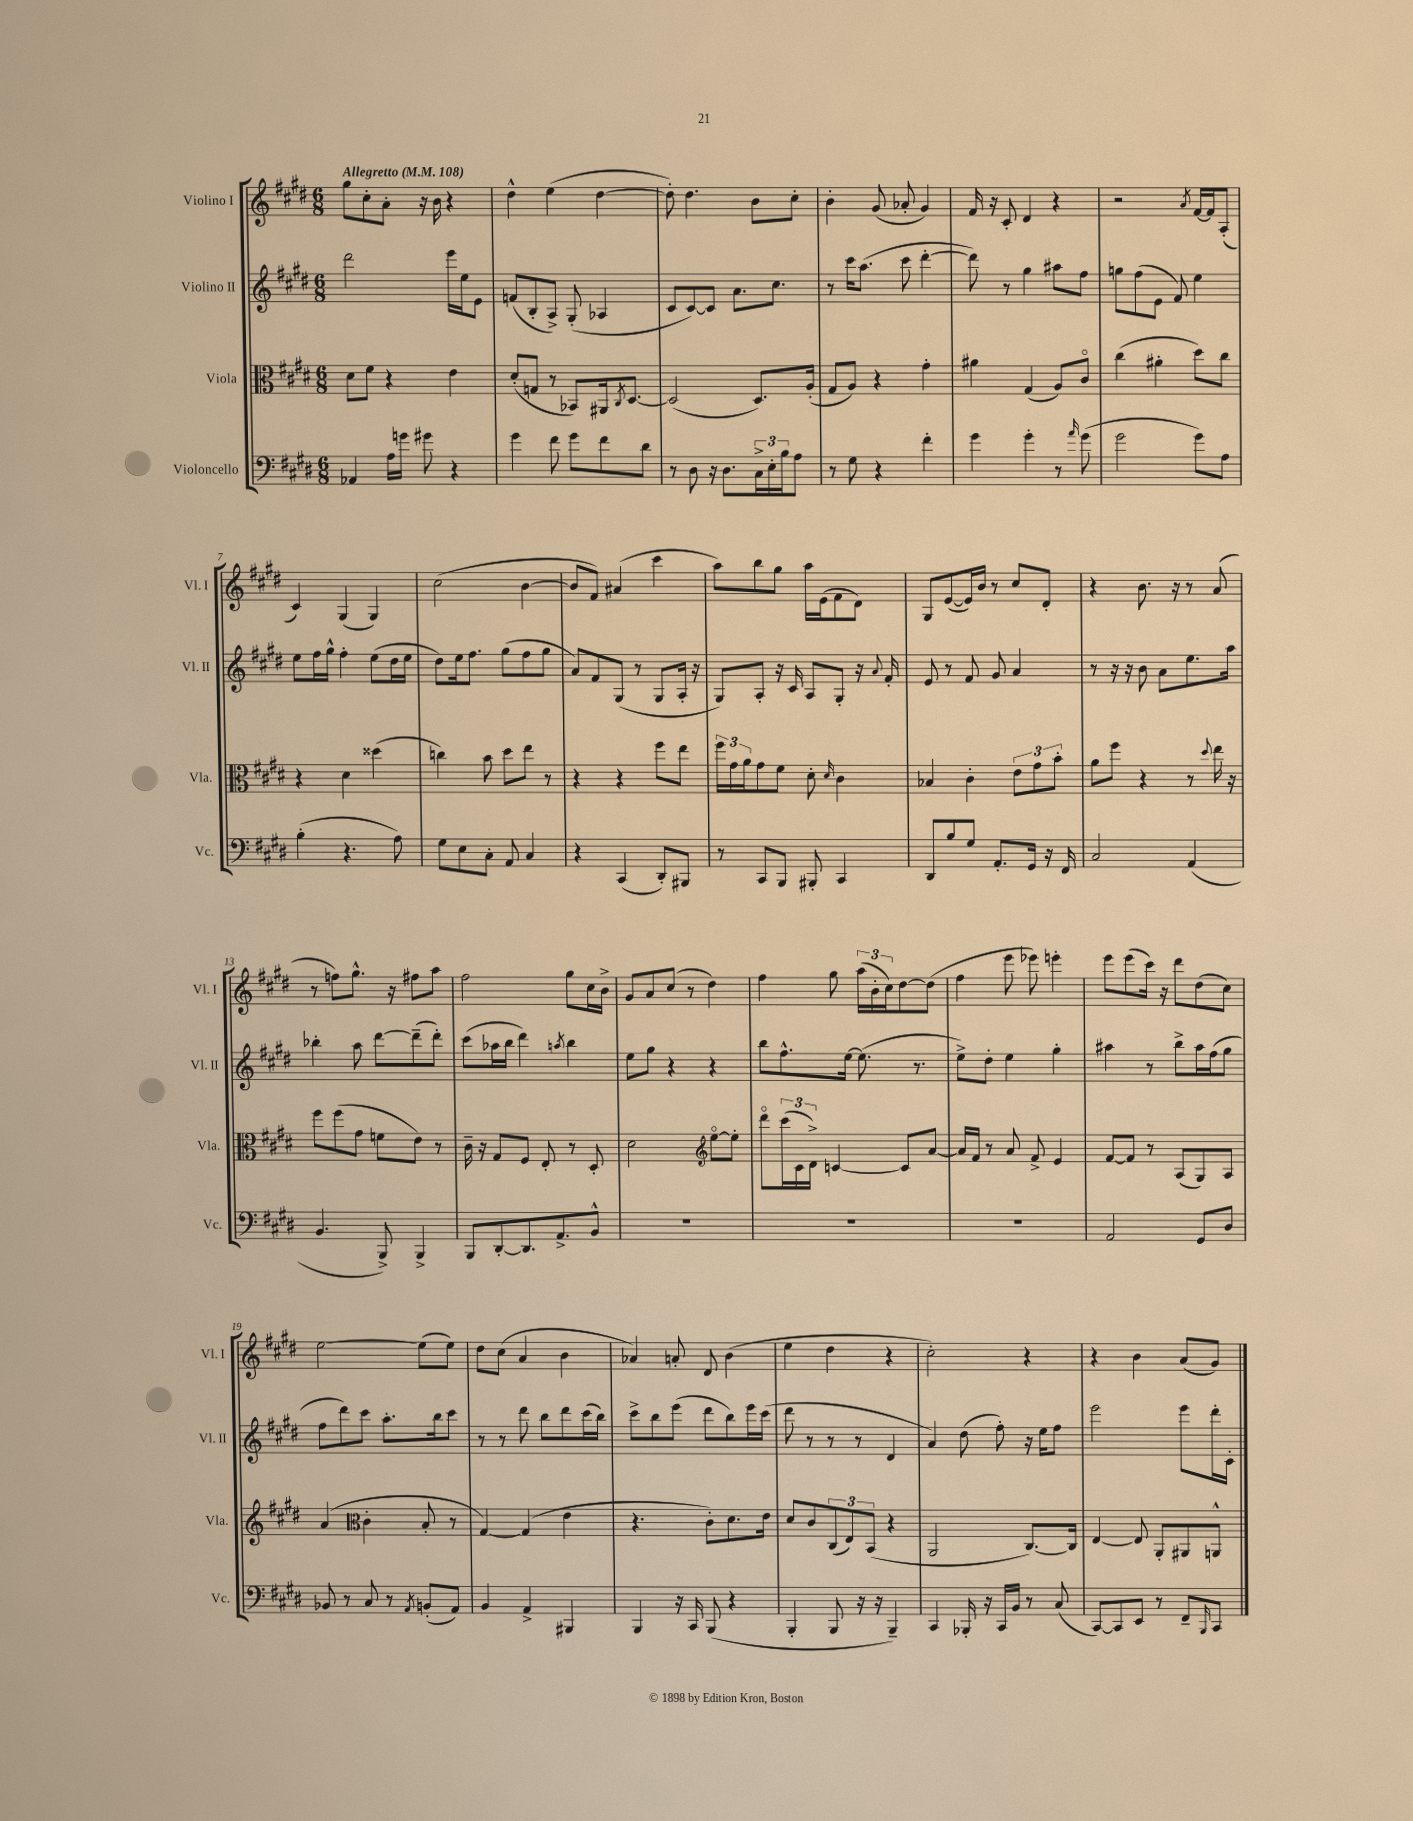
<<
\new StaffGroup <<
\new Staff = "s0" \with { instrumentName = "Violino I" shortInstrumentName = "Vl. I" } {
    \clef treble \key e \major \numericTimeSignature \time 6/8 \tempo "Allegretto" 4 = 108
    gis''8 cis''8-. a'8-. r16 b'16 r4 |
    dis''4-^ e''4( dis''4~ |
    dis''8-.) dis''4. b'8 cis''8-. |
    b'4-. gis'8( aes'8-. gis'4) |
    fis'16 r16 cis'8-. dis'4 r4 |
    r2 \acciaccatura { a'8 } fis'16~ fis'16 a8-.( |
    cis'4) gis4( gis4) |
    cis''2( b'4~ |
    b'8 fis'8) ais'4( cis'''4 |
    a''8) b''8 gis''8 a''16 e'16( fis'8 dis'8) |
    gis8 e'8~( e'16) b'16 r8 cis''8 dis'8-. |
    r4 b'8. r16 r8 a'8( |
    r8 f''8) gis''8.-^ r16 fis''8 a''8 |
    fis''2 gis''8 cis''16 b'16-> |
    gis'8 a'8 cis''8( r8 dis''4) |
    fis''4 gis''8 \tuplet 3/2 { a''16( b'16-. cis''16) } dis''8~ dis''8( |
    fis''4 e'''8 ees'''8) e'''4-. |
    e'''8 e'''8( cis'''16) r16 dis'''8 dis''8( cis''8) |
    e''2~ e''8( e''8) |
    dis''8 cis''8( a'4 b'4 |
    aes'4) a'8-. dis'8 b'4( |
    e''4 dis''4 r4 |
    cis''2-.) r4 |
    r4 b'4 a'8( gis'8) \bar "|." |
}
\new Staff = "s1" \with { instrumentName = "Violino II" shortInstrumentName = "Vl. II" } {
    \clef treble \key e \major \numericTimeSignature \time 6/8
    dis'''2 e'''16 e''16 e'8 |
    f'8( b8-. a8->) gis8-.( aes4 |
    cis'8 cis'8~) cis'8 a'8. cis''8. |
    r8 cis'''16 a''8.( cis'''8 dis'''4~-. |
    dis'''8) r8 gis''4 ais''8 fis''8 |
    g''8 fis''8( e'8 fis'8) e''4 |
    e''8 fis''16 gis''16-^ fis''4-. e''8( dis''16 e''16 |
    dis''8) e''16 fis''8. gis''8( fis''8 gis''8 |
    a'8) fis'8 gis8( r8 gis8 a16-. r16 |
    gis8) a8-. r16 cis'16 a8 gis8-. r16 \appoggiatura { a'8 } fis'16-. |
    e'8 r8 fis'8 gis'8 a'4 |
    r8 r16 r16 b'8 a'8 e''8. a''16 |
    bes''4-. a''8 dis'''8~ dis'''8--( dis'''8-.) |
    cis'''8( aes''16 b''16 dis'''4) \acciaccatura { a''8 } b''4 |
    e''8 gis''8 r4 r4 |
    b''8 fis''8.-^ e''16~ e''8.( r8. |
    e''8->) dis''8-. e''4 gis''4-. |
    ais''4 r8 b''8-> ais''16 fis''16( gis''8 |
    fis''8 dis'''8) cis'''8 a''8.-. b''16 cis'''8 |
    r8 r8 dis'''8 b''8 dis'''8 cis'''16( b''16) |
    cis'''8-> b''8 e'''8( dis'''8 b''8) e'''16 cis'''16( |
    dis'''8 r8 r8 r8 dis'4 |
    a'4) dis''8( fis''8-.) r16 e''16 fis''8 |
    e'''2 e'''8 dis'''16-. cis'16-. \bar "|." |
}
\new Staff = "s2" \with { instrumentName = "Viola" shortInstrumentName = "Vla." } {
    \clef alto \key e \major \numericTimeSignature \time 6/8
    dis'8 fis'8 r4 e'4 |
    dis'8-.( g8 r8 bes,8) ais,16 \acciaccatura { cis8 } dis8.~ |
    dis2( dis8.) a16-.( |
    gis8 a8) r4 gis'4-. |
    ais'4 gis4( a8) cis'8\flageolet |
    cis''4( ais'4-. dis''8) cis''8 |
    r4 dis'4 disis''4( |
    c''4) b'8 dis''8 e''8 r8 |
    r4 r4 fis''8 e''8 |
    \tuplet 3/2 { fis''16 gis'16 a'16 } gis'8 fis'8 dis'8-. \grace { dis'16 } cis'4 |
    bes4 cis'4-. \tuplet 3/2 { e'8 gis'8 b'8-. } |
    a'8 fis''8 r4 r8 \appoggiatura { dis''8 } e''16 r16 |
    fis''8 fis''8( gis'8 f'8 e'8) r8 |
    cis'16-- r16 gis8 fis8 e8-. r8 dis8-. |
    dis'2 \clef treble e''8~\flageolet e''8-. |
    dis'''8\flageolet \tuplet 3/2 { cis'''16( cis'16 dis'16->) } c'4~ c'8 a'8~ |
    a'16 fis'16 r8 a'8 fis'8-> e'4 |
    fis'8~ fis'8 r8 a8( gis8) a8 |
    a'4( \clef alto cis'4-. b8-. r8 |
    gis4~) gis4( e'4 |
    r4. cis'8-.) dis'8. e'16 |
    dis'8 cis'8 \tuplet 3/2 { cis8( e8) b,8( } r4 |
    a,2 cis8.~) cis16 |
    e4~ e8 a,8-. ais,8 a,8-^ \bar "|." |
}
\new Staff = "s3" \with { instrumentName = "Violoncello" shortInstrumentName = "Vc." } {
    \clef bass \key e \major \numericTimeSignature \time 6/8
    aes,4 a16 g'16 gis'8 r4 |
    gis'4 fis'8 gis'8 fis'8 dis'8 |
    r8 dis8 r16 dis8. \tuplet 3/2 { cis16-> e16-. b16 } a8 |
    r8 gis8 r4 fis'4-. |
    gis'4 gis'4-. r8 \grace { a'16 } gis'8( |
    gis'2 gis'8) a8 |
    b4-.( r4. a8) |
    gis8 e8 cis8-. a,8 cis4 |
    r4 cis,4( dis,8-.) bis,,8 |
    r8 cis,8 b,,8 bis,,8-. cis,4 |
    dis,8 b8 gis8 a,8.-. gis,16 r16 fis,16 |
    cis2 a,4( |
    b,4. b,,8->) b,,4-> |
    b,,8 dis,8~-. dis,8. a,8.-> b,8-^ |
    R2. |
    R2. |
    R2. |
    a,2 gis,8 dis8 |
    bes,8 r8 cis8 r8 \acciaccatura { a,8 } b,8-.( a,8) |
    b,4 a,4-> bis,,4 |
    b,,4 r16 cis,16 b,,8( r4 |
    b,,4-. b,,8 r16 r16 b,,4--) |
    cis,4 bes,,16-. r16 cis,16 b,16 r8 cis8( |
    cis,8~) cis,8 e,8 r8 fis,8-- \grace { b,,16 } cis,8 \bar "|." |
}
>>
>>
